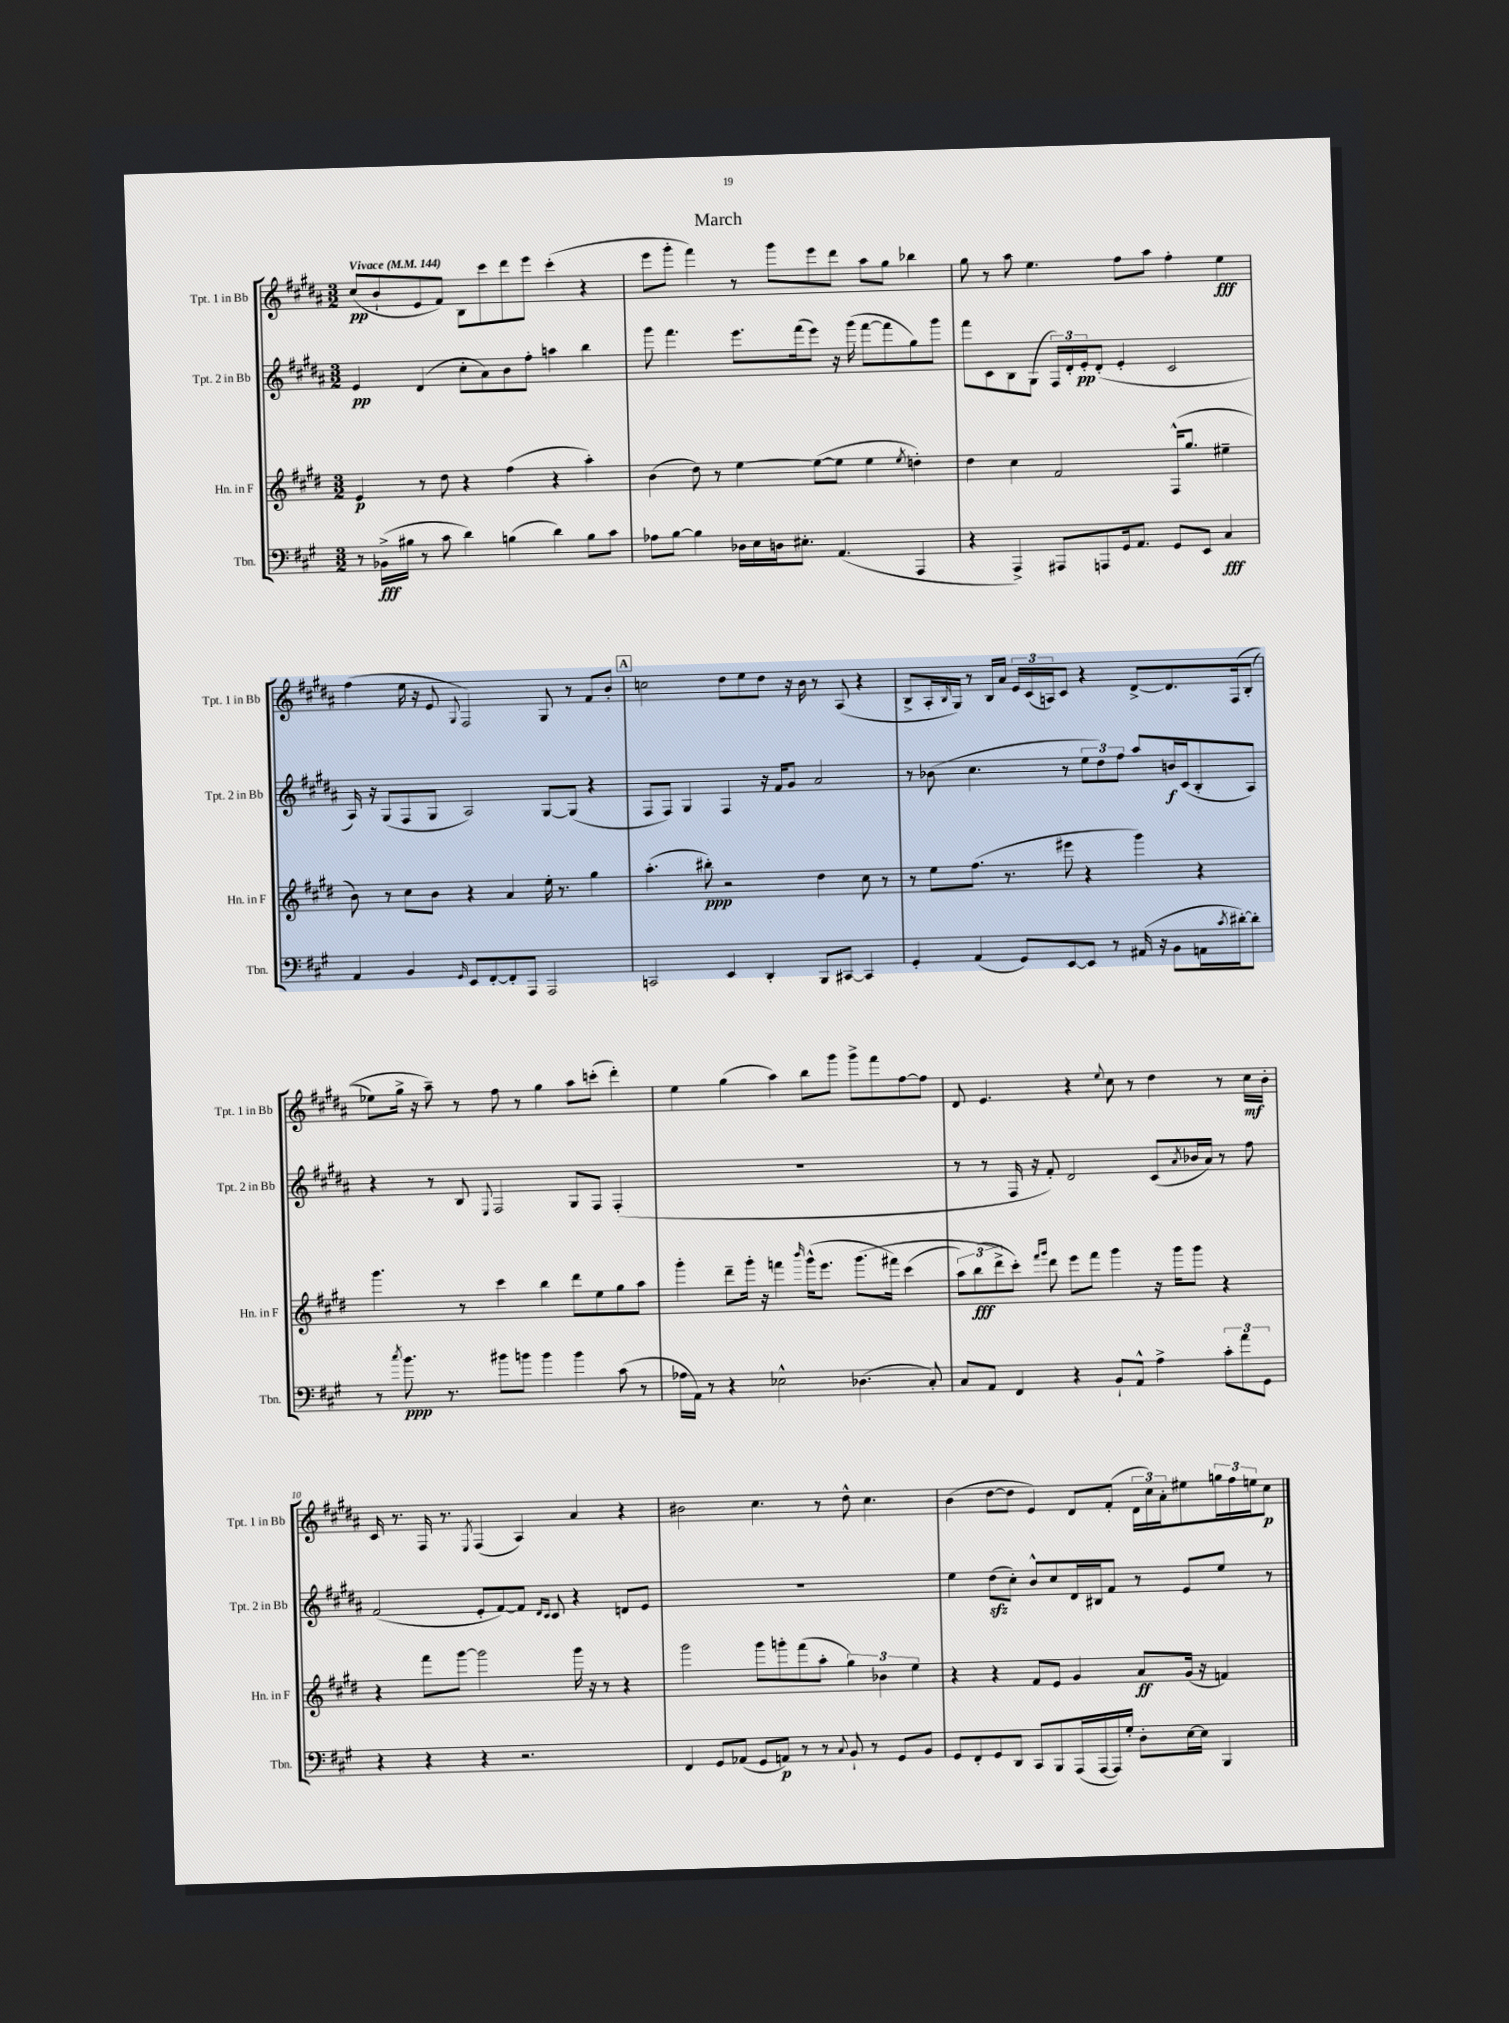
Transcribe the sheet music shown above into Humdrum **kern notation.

**kern	**dynam	**kern	**dynam	**kern	**dynam	**kern	**dynam
*part4	*part4	*part3	*part3	*part2	*part2	*part1	*part1
*staff4	*staff4	*staff3	*staff3	*staff2	*staff2	*staff1	*staff1
*I"Tbn.	*	*I"Hn. in F	*	*I"Tpt. 2 in Bb	*	*I"Tpt. 1 in Bb	*
*I'Tbn.	*	*I'Hn. in F	*	*I'Tpt. 2 in Bb	*	*I'Tpt. 1 in Bb	*
*clefF4	*	*clefG2	*	*clefG2	*	*clefG2	*
*k[f#c#g#]	*	*k[f#c#g#d#]	*	*k[f#c#g#d#a#]	*	*k[f#c#g#d#a#]	*
*M3/2	*	*M3/2	*	*M3/2	*	*M3/2	*
*MM144	*	*MM144	*	*MM144	*	*MM144	*
=1	=1	=1	=1	=1	=1	=1	=1
!	!	!	!	!	!	!LO:TX:a:B:t=Vivace	!
8r	.	4e/	p	4e/	pp	(8cc#/L	pp
(16BB-X^\LL	fff	.	.	.	.	8b`/	.
16B#X\JJ	.	.	.	.	.	.	.
8r	.	8r	.	(4d#/	.	8e/	.
8c#\	.	8dd#\	.	.	.	8f#/J)	.
4d\)	.	4r	.	8cc#'\L	.	8B\L	.
.	.	.	.	8a#\)	.	8ccc#\	.
(4Bn\	.	(4ff#\	.	8b\	.	8ddd#\	.
.	.	.	.	8ff#'\J	.	8eee\J	.
4d\)	.	4r	.	4aan\	.	(4ccc#'\	.
8B\L	.	4aa'\)	.	4bb\	.	4r	.
8c#\J	.	.	.	.	.	.	.
=2	=2	=2	=2	=2	=2	=2	=2
8A-X\L	.	(4b\	.	8ggg#\	.	8eee\L	.
[8B\J	.	.	.	4.fff#\	.	8ggg#'\J	.
4B\]	.	8dd#\)	.	.	.	4fff#\)	.
.	.	8r	.	.	.	.	.
16D-X\LL	.	[4ee\	.	8.eee\L	.	8r	.
16E\	.	.	.	.	.	.	.
16Dn\J	.	.	.	.	.	8ggg#\L	.
8.E#X'\J	.	.	.	(16fff#\k	.	.	.
.	.	(8ee\L_	.	8eee\J)	.	8eee\	.
(4.AA/	.	8ee\J]	.	16r	.	8ddd#\J	.
.	.	.	.	(16ggg#\	.	.	.
.	.	4ee\	.	[8fff#\L	.	8aa#\L	.
.	.	.	.	8fff#\]	.	8gg#\J	.
.	.	8qee/	.	.	.	.	.
4AAA/	.	4ddn'\)	.	8gg#\)	.	4bb-X\	.
.	.	.	.	8ggg#\J	.	.	.
=3	=3	=3	=3	=3	=3	=3	=3
4r	.	4dd#\	.	8fff#\L	.	8gg#\	.
.	.	.	.	8c#\	.	8r	.
4AAA^/)	.	4cc#\	.	8B\	.	8aa#\	.
.	.	.	.	(8G#\J	.	4.ee\	.
8AAA#X/L	.	2f#/	.	24F#/LL)	.	.	.
.	.	.	.	24d#'/	.	.	.
.	.	.	.	24e'/J	pp	.	.
8AAAn/	.	.	.	(8d#'/J	.	.	.
16GG#/k	.	.	.	4e'/	.	8ff#\L	.
8.AA/J	.	.	.	.	.	.	.
.	.	.	.	.	.	8aa#\J	.
8GG#/L	.	(16F#^^/KL	.	2c#/	.	4ff#'\	.
.	.	8.gg#/J	.	.	.	.	.
8EE/J	.	.	.	.	.	.	.
4C#/	fff	4ee#X~\	.	.	.	4ee\	fff
!!LO:LB:g=z
=4	=4	=4	=4	=4	=4	=4	=4
4AA/	.	8b\)	.	16A#/)	.	(4ff#\	.
.	.	.	.	16r	.	.	.
.	.	8r	.	(8G#/L	.	.	.
4BB/	.	8cc#\L	.	8F#/	.	16ee\	.
.	.	.	.	.	.	16r	.
.	.	8b\J	.	8G#/J	.	8e/	.
16qqGG#/	.	.	.	.	.	8qqG#/	.
8EE/L	.	4r	.	2A#/)	.	2F#/)	.
[8FF#'/	.	.	.	.	.	.	.
8FF#'/]	.	4a/	.	.	.	.	.
8AAA/J	.	.	.	.	.	.	.
2AAA/	.	16ee'\	.	[8G#/L	.	8G#/	.
.	.	8.r	.	.	.	.	.
.	.	.	.	(8G#/J]	.	8r	.
.	.	4gg#\	.	4r	.	8f#/L	.
.	.	.	.	.	.	8b'/J	.
!!LO:REH:place=s1:t=A
=5	=5	=5	=5	=5	=5	=5	=5
2CCn/	.	(4.aa'\	.	8F#/L	.	2ccn\	.
.	.	.	.	8F#/J)	.	.	.
.	.	.	.	4G#/	.	.	.
.	.	8bb#X'\)	ppp	.	.	.	.
4EE/	.	2r	.	4F#/	.	8dd#\L	.
.	.	.	.	.	.	8ee\	.
4DD'/	.	.	.	16r	.	8dd#\J	.
.	.	.	.	16f#/KL	.	.	.
.	.	.	.	8g#/J	.	16r	.
.	.	.	.	.	.	16b\	.
8BBB/L	.	4dd#\	.	2a#/	.	8r	.
[8CC#X/J	.	.	.	.	.	(8A#/	.
4CC#/]	.	8cc#\	.	.	.	4r	.
.	.	8r	.	.	.	.	.
=6	=6	=6	=6	=6	=6	=6	=6
4GG#'/	.	8r	.	8r	.	8B^/L	.
.	.	8ee\L	.	(8b-X\	.	16A#'/L	.
.	.	.	.	.	.	16qqB/	.
.	.	.	.	.	.	16G#/JJ)	.
(4AA/	.	(8.ff#\J	.	4.cc#\	.	8r	.
.	.	.	.	.	.	16B/LL	.
.	.	8.r	.	.	.	16a#/JJ	.
8GG#/L)	.	.	.	.	.	24e/LL	.
.	.	.	.	.	.	(24c#/	.
.	.	.	.	.	.	24An/J)	.
[8EE/	.	8eee#X\	.	8r	.	8c#/J	.
8EE/J]	.	4r	.	12ee\L	.	4r	.
.	.	.	.	12dd#\)	.	.	.
8r	.	.	.	.	.	.	.
.	.	.	.	12ff#\J	.	.	.
(16AA#X/	.	4ggg#\)	.	8aa#/L	.	[8d#^/L	.
16r	.	.	.	.	.	.	.
8BB\L	.	.	.	16bn/L	f	8.d#/]	.
.	.	.	.	(16c#/J	.	.	.
16AAn\L	.	4r	.	8B'/	.	.	.
8qc#/	.	.	.	.	.	.	.
[16d#X'\J)	.	.	.	.	.	(16F#/k	.
8d#'\J]	.	.	.	8A#/J)	.	(8B'/J	.
!!LO:LB:g=z
=7	=7	=7	=7	=7	=7	=7	=7
8r	.	4.ggg#\	.	4r	.	8ee-X\L)	.
8qcc#/	.	.	.	.	.	.	.
8.b\	ppp	.	.	.	.	16gg#^\Jk	.
.	.	.	.	.	.	16r	.
.	.	.	.	8r	.	8aa#~\)	.
8.r	.	.	.	.	.	.	.
.	.	8r	.	8B/	.	8r	.
.	.	.	.	8qqE/	.	.	.
8b#X\L	.	4ccc#\	.	2F#/	.	8ff#\	.
8bn\J	.	.	.	.	.	8r	.
4b\	.	4bb\	.	.	.	4gg#\	.
4b\	.	8ddd#\L	.	8G#/L	.	8aa#\L	.
.	.	8ee\	.	8F#/J	.	(8cccn'\J	.
(8c#\	.	8gg#\	.	(4F#'/	.	4ddd#'\)	.
8r	.	8aa\J	.	.	.	.	.
=8	=8	=8	=8	=8	=8	=8	=8
16A-X\LL	.	4ggg#'\	.	1.r	.	4ee\	.
16AA\JJ)	.	.	.	.	.	.	.
8r	.	.	.	.	.	.	.
4r	.	8ddd#~\L	.	.	.	(4gg#\	.
.	.	16ggg#'\Jk	.	.	.	.	.
.	.	16r	.	.	.	.	.
2E-X^^\	.	4fffn\	.	.	.	4aa#\)	.
.	.	16qqbbb/	.	.	.	.	.
.	.	(16ggg#^^\KL	.	.	.	8bb\L	.
.	.	8.eee\J	.	.	.	.	.
.	.	.	.	.	.	8ggg#\J	.
(4.D-X\	.	(8.ggg#\L	.	.	.	8ggg#^\L	.
.	.	.	.	.	.	8fff#\	.
.	.	16fff#X\Jk)	.	.	.	.	.
.	.	(4ccc#\	.	.	.	[8ff#\	.
8C#'/)	.	.	.	.	.	8ff#\J]	.
=9	=9	=9	=9	=9	=9	=9	=9
8C#/L	.	12aa\L)	.	8r	.	8d#/	.
.	.	(12bb\	fff	.	.	.	.
8AA/J	.	.	.	8r	.	4.e/	.
.	.	12ddd#^\)	.	.	.	.	.
4FF#/	.	8ccc#'\J)	.	16F#/	.	.	.
.	.	.	.	16r	.	.	.
.	.	16qqfff#/LL	.	.	.	.	.
.	.	16qqggg#/JJ	.	.	.	.	.
.	.	8ddd#\	.	8f#'/)	.	.	.
4r	.	8eee\L	.	2d#/	.	4r	.
.	.	8fff#\J	.	.	.	.	.
.	.	.	.	.	.	8qqee/	.
8BB`/L	.	4ggg#\	.	.	.	8cc#\	.
8AA^^/J	.	.	.	.	.	8r	.
4A^\	.	16r	.	(8c#/L	.	4dd#\	.
.	.	16ggg#\KL	.	.	.	.	.
.	.	.	.	8qa#/	.	.	.
.	.	8ggg#\J	.	16b-X/L	.	.	.
.	.	.	.	16a#/JJ)	.	.	.
12c#'\L	.	4r	.	8r	.	8r	.
12a\	.	.	.	.	.	.	.
.	.	.	.	8ff#\	.	16cc#\LL	mf
12GG#\J	.	.	.	.	.	.	.
.	.	.	.	.	.	16b'\JJ	.
!!LO:LB:g=z
=10	=10	=10	=10	=10	=10	=10	=10
4r	.	4r	.	(2f#/	.	16c#/	.
.	.	.	.	.	.	8.r	.
4r	.	8fff#\L	.	.	.	16F#/	.
.	.	.	.	.	.	8.r	.
.	.	[8ggg#\J	.	.	.	.	.
.	.	.	.	.	.	8qE/	.
4r	.	2ggg#\]	.	8e'/L	.	(4F#/	.
.	.	.	.	[8f#/)	.	.	.
2.r	.	.	.	8f#/J]	.	4A#/)	.
.	.	.	.	16qqd#/LL	.	.	.
.	.	.	.	16qqc#/JJ	.	.	.
.	.	.	.	8c#/	.	.	.
.	.	16ggg#\	.	4r	.	4a#/	.
.	.	16r	.	.	.	.	.
.	.	8r	.	.	.	.	.
.	.	4r	.	8dn/L	.	4r	.
.	.	.	.	8e/J	.	.	.
=11	=11	=11	=11	=11	=11	=11	=11
4FF#/	.	2ggg#\	.	1.r	.	2b#X\	.
8GG#/L	.	.	.	.	.	.	.
(8AA-X/J	.	.	.	.	.	.	.
8GG#/L	.	8ggg#\L	.	.	.	4.cc#\	.
8AAn/J)	p	8gggn'\	.	.	.	.	.
8r	.	(8fff#\	.	.	.	.	.
8r	.	8aa'\J	.	.	.	8r	.
8qqC#/	.	.	.	.	.	.	.
8BB`/	.	6gg#\)	.	.	.	8dd#^^\	.
8r	.	.	.	.	.	4.cc#\	.
.	.	6b-X\	.	.	.	.	.
8GG#/L	.	.	.	.	.	.	.
.	.	6ee\	.	.	.	.	.
8BB/J	.	.	.	.	.	.	.
=12	=12	=12	=12	=12	=12	=12	=12
8GG#/L	.	4r	.	4ee\	.	(4b\	.
8FF#'/	.	.	.	.	.	.	.
8GG#/	.	4r	.	(8dd#zz\L	.	[8dd#\L	.
8DD/J	.	.	.	8cc#'\J)	.	8dd#\J]	.
8CC#/L	.	8f#/L	.	8b^^/L	.	4e/)	.
8BBB/	.	8e/J	.	8cc#/	.	.	.
(16AAA/L	.	4g#/	.	16d#/L	.	8d#/L	.
[16AAA/	.	.	.	16B#X/J	.	.	.
16AAA/])	.	.	.	8f#/J	.	(8f#'/J	.
16G#'/JJ	.	.	.	.	.	.	.
8D'\L	.	8a/L	ff	8r	.	24d#\LL	.
.	.	.	.	.	.	24cc#\)	.
.	.	.	.	.	.	24a#'\J	.
[16E\L	.	(16g#/Jk	.	8e/L	.	8ee#X\	.
16E\JJ]	.	16r	.	.	.	.	.
4BBB/	.	4fn/)	.	8ee/J	.	24ggn\L	.
.	.	.	.	.	.	24ff#\	.
.	.	.	.	.	.	24een\J	.
.	.	.	.	8r	.	8cc#\J	p
==	==	==	==	==	==	==	==
*-	*-	*-	*-	*-	*-	*-	*-
